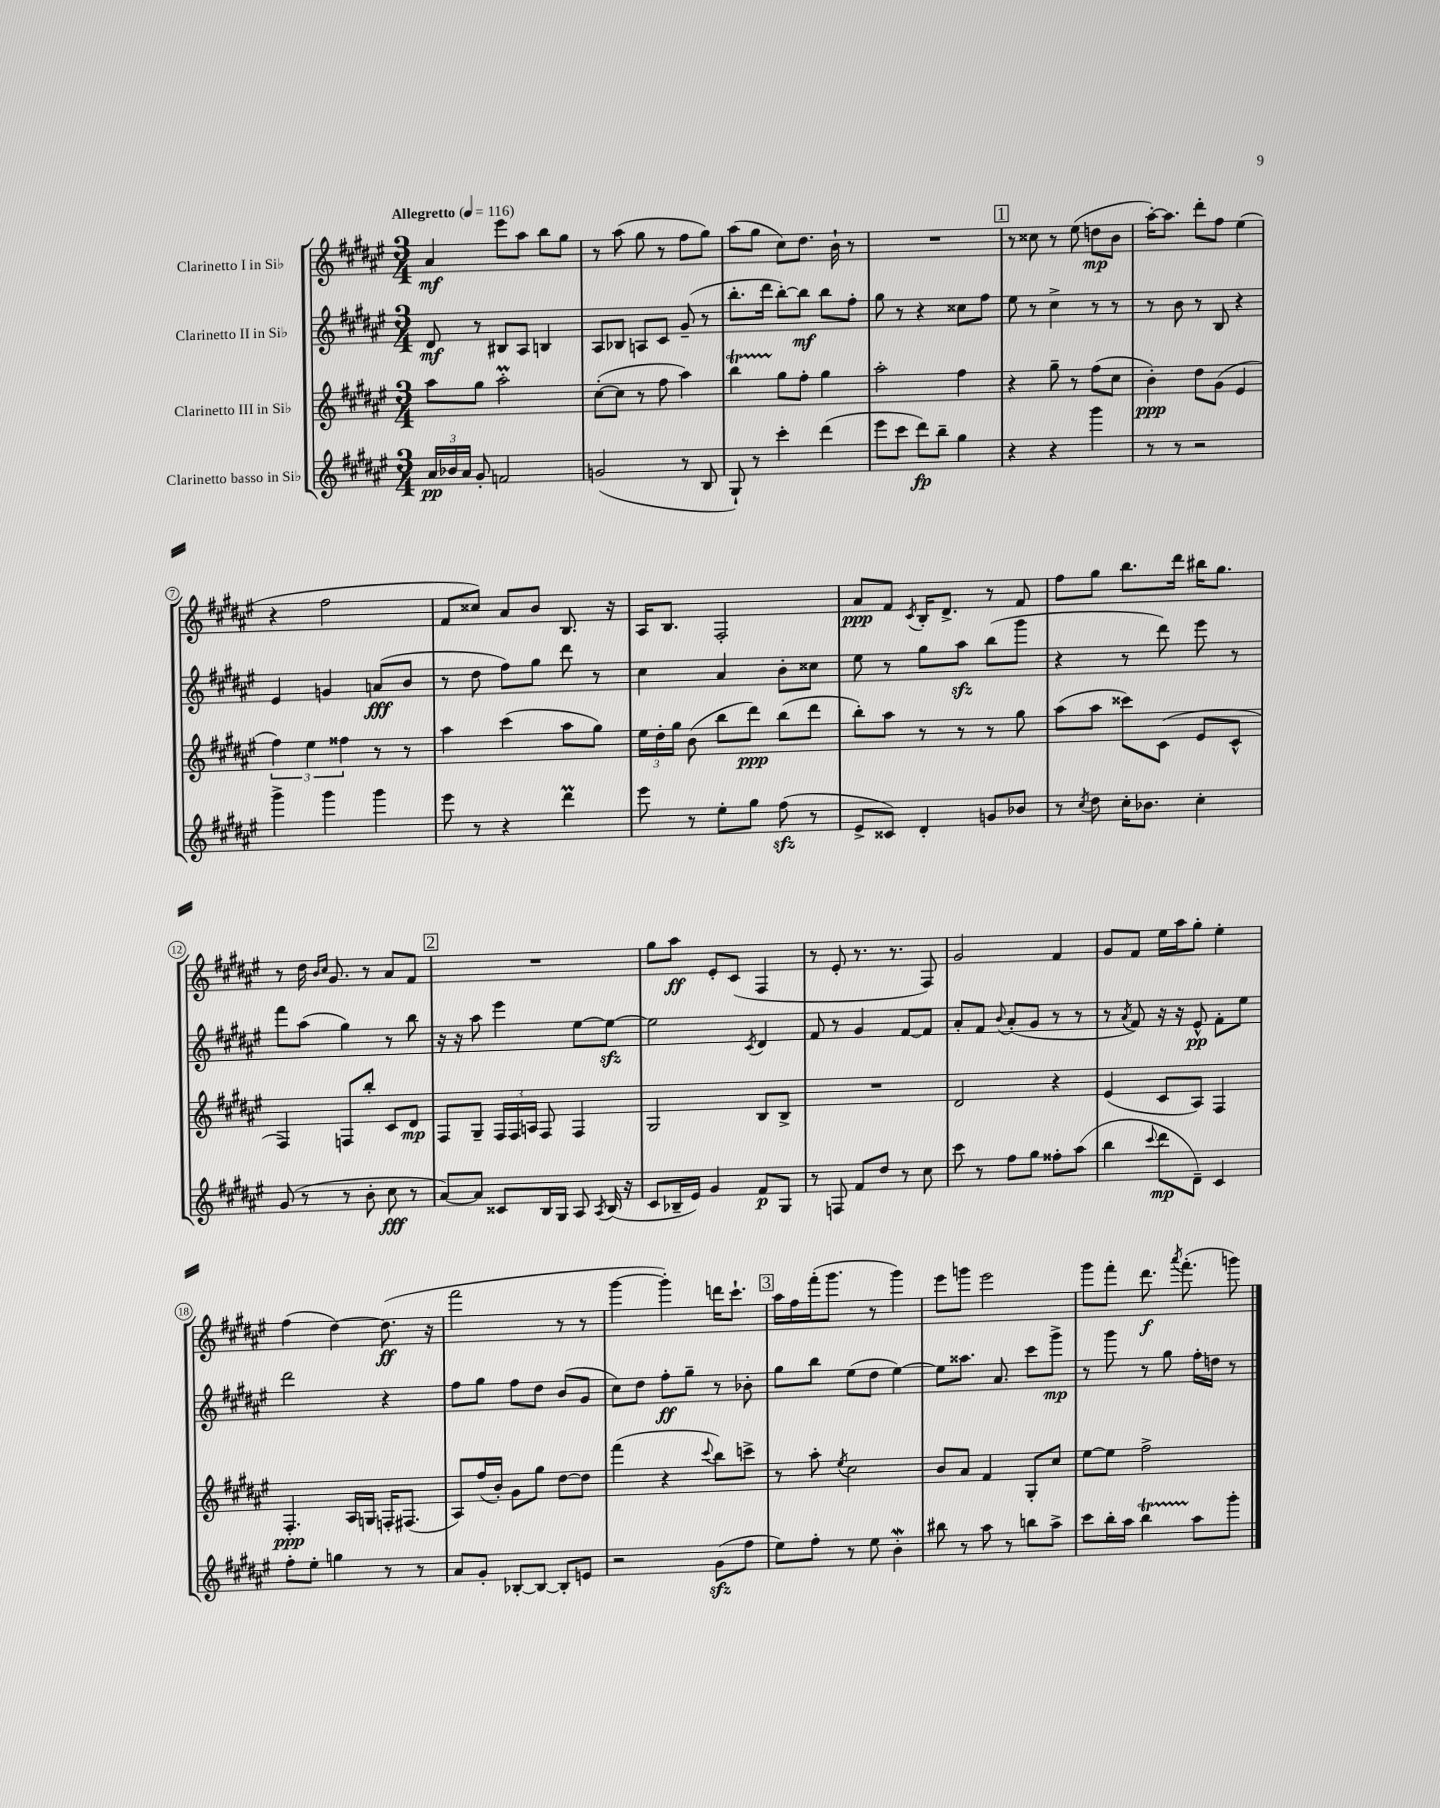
<<
\new StaffGroup <<
\new Staff = "s0" \with { instrumentName = "Clarinetto I in Sib" } {
    \clef treble \key fis \major \numericTimeSignature \time 3/4 \tempo "Allegretto" 4 = 116
    \autoBeamOff ais'4\mf eis'''8[ ais''8] b''8[ gis''8] |
    r8 ais''8( gis''8 r8 fis''8[ gis''8]) |
    ais''8[( gis''8] cis''8[) dis''8.] b'16-! r8 |
    R2. |
    \mark \markup { \box "1" } r8 cisis''8 r8 eis''8( d''8[\mp b'8] |
    ais''16[~-.) ais''8.] dis'''8[-. fis''8] eis''4( |
    r4 fis''2 |
    fis'8[ cisis''8]) ais'8[ b'8] b8. r16 |
    ais16[ b8.] fis2-. |
    ais'8[\ppp fis'8] \acciaccatura { cis'8 } b16[-. dis'8.]-> r8 fis'8 |
    fis''8[ gis''8] b''8.[ dis'''16] bis''16[ gis''8.] |
    r8 dis''16 \grace { b'16[ cis''16] } gis'8. r8 ais'8[ fis'8] |
    \mark \markup { \box "2" } R2. |
    gis''8[ ais''8]\ff eis'8[-. cis'8]( fis4 |
    r8 eis'8-. r8. r8. fis8) |
    gis'2 fis'4 |
    gis'8[ fis'8] eis''16[ ais''16 gis''8]-. eis''4-. |
    fis''4( dis''4~) dis''8.\ff( r16 |
    fis'''2 r8 r8 |
    gis'''4~ gis'''4-.) d'''16[ cis'''8.]-! |
    \mark \markup { \box "3" } ais''16[ fis''16 fis'''16-.( gis'''8.] r8 gis'''4) |
    eis'''8[ g'''8] eis'''2 |
    gis'''8[ fis'''8]-. dis'''8.\f \acciaccatura { ais'''8 } fis'''8.-.( g'''8) \bar "|." |
}
\new Staff = "s1" \with { instrumentName = "Clarinetto II in Sib" } {
    \clef treble \key fis \major \numericTimeSignature \time 3/4
    \autoBeamOff dis'8\mf r8 bis8[ ais8] b4 |
    ais8[ bes8] a8[ cis'8] gis'8--( r8 |
    b''8.[-. dis'''16] b''8[~-.) b''8]\mf b''8[ fis''8]-. |
    gis''8 r8 r4 cisis''8[ fis''8] |
    \mark \markup { \box "1" } eis''8 r8 cis''4-> r8 r8 |
    r8 b'8 r8 b8 r4 |
    eis'4 g'4 a'8[\fff( b'8] |
    r8 dis''8 fis''8[) gis''8] dis'''8 r8 |
    cis''4 ais'4 b'8[-. cisis''8] |
    eis''8 r8 gis''8[ ais''8]\sfz b''8[( gis'''8] |
    r4 r8 dis'''8) eis'''8 r8 |
    fis'''8[ ais''8]( gis''4) r8 b''8 |
    \mark \markup { \box "2" } r16 r16 ais''8 eis'''4 eis''8[~ eis''8]~\sfz |
    eis''2 \acciaccatura { cis'8 } dis'4 |
    fis'8 r8 gis'4 fis'8[~ fis'8] |
    ais'8[-. fis'8] \appoggiatura { b'8 } ais'8[-.( gis'8] r8 r8 |
    r8 \acciaccatura { ais'8 } fis'8) r16 r16 eis'8-^\pp fis'8[-. eis''8] |
    dis'''2 r4 |
    fis''8[ gis''8] fis''8[ dis''8] b'8[( gis'8] |
    cis''8[) dis''8] fis''8[-.\ff gis''8]-- r8 bes'8-. |
    \mark \markup { \box "3" } gis''8[ b''8] eis''8[( dis''8] eis''4~) |
    eis''8[ aisis''8.] ais'8. cis'''8[ gis'''8]->\mp |
    r8 gis'''8 r8 gis''8 fis''16[-. d''16] r8 \bar "|." |
}
\new Staff = "s2" \with { instrumentName = "Clarinetto III in Sib" } {
    \clef treble \key fis \major \numericTimeSignature \time 3/4
    \autoBeamOff ais''8[ gis''8] ais''2-.\prall |
    cis''8[~-.( cis''8] r8 fis''8 ais''4) |
    b''4\startTrillSpan gis''8[\stopTrillSpan fis''8]-. gis''4 |
    ais''2-. fis''4 |
    \mark \markup { \box "1" } r4 gis''8-- r8 fis''8[( cis''8] |
    b'4-.\ppp) dis''8[ gis'8]( eis'4 |
    \tuplet 3/2 { fis''4) eis''4 fisis''4 } r8 r8 |
    ais''4 cis'''4( ais''8[ gis''8]) |
    \tuplet 3/2 { eis''16[ dis''16-. gis''16] } b'8( b''8[ dis'''8]\ppp) b''8[( dis'''8] |
    b''8[-.) ais''8] r8 r8 r8 gis''8 |
    ais''8[( ais''8] cisis'''8[) cis'8]( eis'8[ cis'8]-^ |
    fis4) f8[ b''8]-. cis'8[ dis'8]\mp |
    \mark \markup { \box "2" } fis8[ gis8]-- \tuplet 3/2 { fis16[ fis16 a16] } fis8 fis4 |
    gis2 b8[ b8]-> |
    R2. |
    dis'2 r4 |
    eis'4( cis'8[ ais8]) fis4 |
    fis4.-.\ppp ais16[ g16] f16[-. fis8.]( |
    ais8[) fis''16( b'16]-.) gis'8[ gis''8] dis''8[~ dis''8] |
    fis'''4( r4 \appoggiatura { cis'''8 } b''8[) c'''8]-> |
    \mark \markup { \box "3" } r8 ais''8-. \acciaccatura { eis''8 } cis''2 |
    b'8[ ais'8] fis'4 gis8[-. cis''8] |
    eis''8[~ eis''8] fis''2-> \bar "|." |
}
\new Staff = "s3" \with { instrumentName = "Clarinetto basso in Sib" } {
    \clef treble \key fis \major \numericTimeSignature \time 3/4
    \autoBeamOff \tuplet 3/2 { ais'16[\pp bes'16 ais'16] } gis'8-. f'2 |
    g'2( r8 b8 |
    gis8-!) r8 cis'''4-. dis'''4( |
    eis'''8[ cis'''8] dis'''8[\fp) b''8]-- gis''4 |
    \mark \markup { \box "1" } r4 r4 gis'''4 |
    r8 r8 r2 |
    gis'''4-> gis'''4 gis'''4 |
    eis'''8 r8 r4 dis'''4\prall |
    eis'''8 r8 eis''8[-. gis''8] fis''8\sfz( r8 |
    eis'8[-> cisis'8]) dis'4-. g'8[ bes'8] |
    r8 \acciaccatura { cis''8 } dis''8 cis''16[-. bes'8.] cis''4-. |
    gis'8( r8 r8 b'8-. cis''8\fff r8 |
    \mark \markup { \box "2" } ais'8[~) ais'8] cisis'8[ b16 gis16] ais8 \acciaccatura { ais8 } b16( r16 |
    cis'8[ bes16-- eis'16]) gis'4 fis'8[\p gis8] |
    r8 f8 fis'8[ dis''8] r8 cis''8 |
    cis'''8 r8 fis''8[ gis''8] fisis''8[-. ais''8]( |
    b''4 \appoggiatura { cis'''8 } dis'''8[\mp dis'8]--) cis'4 |
    fis''8[-. eis''8]-. g''4 r8 r8 |
    ais'8[ gis'8]-. bes8[~-. bes8]~ bes8[-. e'8] |
    r2 gis'8[\sfz( fis''8] |
    \mark \markup { \box "3" } eis''8[) fis''8]-. r8 eis''8 b'4-.\mordent |
    bis''8 r8 ais''8 r8 b''8[ ais''8]-> |
    cis'''8[ b''16-. ais''16] b''4\startTrillSpan ais''8[\stopTrillSpan gis'''8]-. \bar "|." |
}
>>
>>
\layout { \context { \Score \override BarNumber.stencil = #(make-stencil-circler 0.1 0.3 ly:text-interface::print) } }
